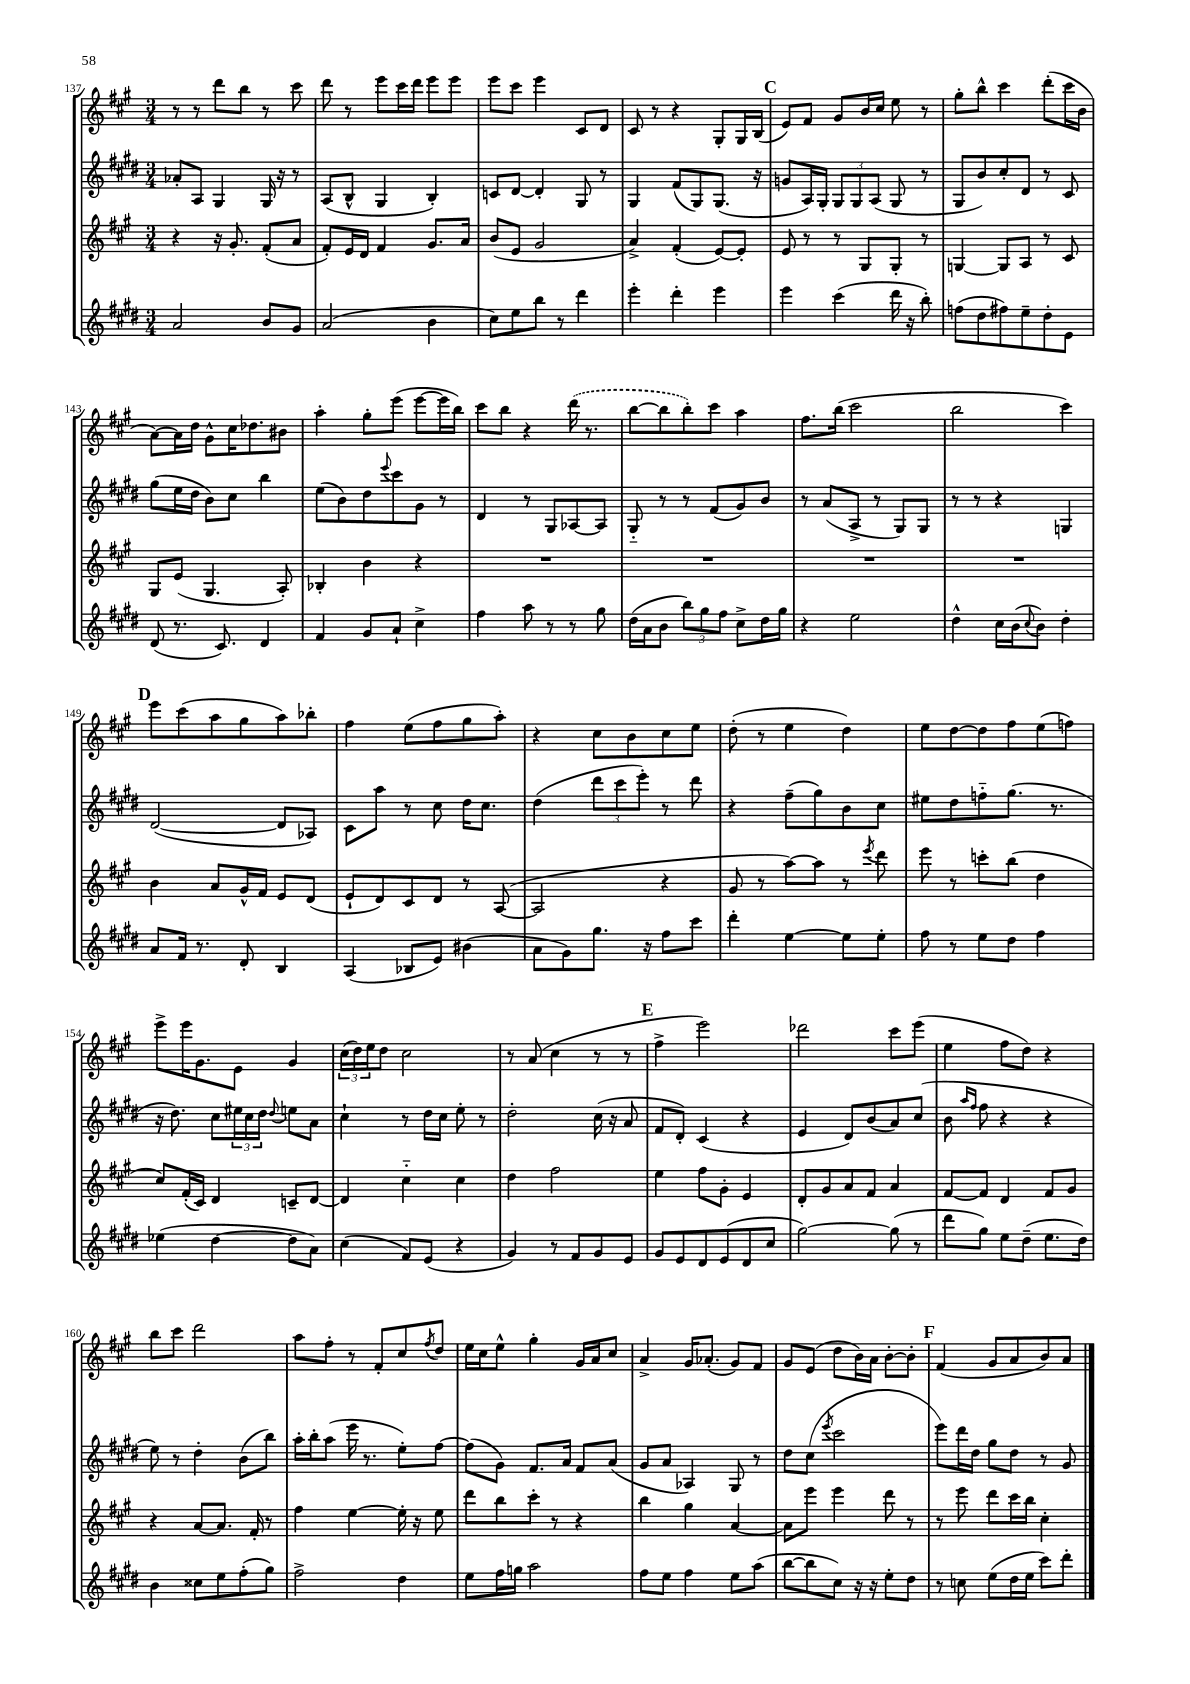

**kern	**kern	**kern	**kern
*part4	*part3	*part2	*part1
*staff4	*staff3	*staff2	*staff1
*clefG2	*clefG2	*clefG2	*clefG2
*k[f#c#g#d#]	*k[f#c#g#]	*k[f#c#g#d#]	*k[f#c#g#]
*M3/4	*M3/4	*M3/4	*M3/4
=137	=137	=137	=137
2a/	4r	8a-X'/L	8r
.	.	8A/J	8r
.	16r	4G#/	8ddd\L
.	8.g#'/	.	.
.	.	.	8bb\J
8b/L	(8f#'/L	16G#/	8r
.	.	16r	.
8g#/J	8a/J	8r	8ccc#\
=138	=138	=138	=138
(2a/	8f#'/L)	(8A/L	8ddd\
.	16e/L	8B^^/J	8r
.	16d/JJ	.	.
.	4f#/	4G#/	8eee\L
.	.	.	16ccc#\L
.	.	.	16ddd\JJ
4b\	8.g#/L	4B'/)	8eee\L
.	.	.	8eee\J
.	16a/Jk	.	.
=139	=139	=139	=139
8cc#\L)	(8b/L	8cn/L	8eee\L
8ee\	8e/J	[8d#/J	8ccc#\J
8bb\J	2g#/	4d#'/]	4eee\
8r	.	.	.
4ddd#\	.	8G#/	8c#/L
.	.	8r	8d/J
=140	=140	=140	=140
4eee'\	4a^/)	4G#/	8c#/
.	.	.	8r
4ddd#'\	(4f#'/	(8f#/L	4r
.	.	8G#/)	.
4eee\	[8e/L)	(8.G#/J	8G#'/L
.	8e'/J]	.	16G#/L
.	.	16r	(16B/JJ
!!LO:REH:place=s1:t=C
=141	=141	=141	=141
4eee\	8e/	8gn/L	8e/L)
.	8r	16A/L)	8f#/J
.	.	16G#'/JJ	.
(4ccc#\	8r	12G#/L	8g#/L
.	.	12G#/	.
.	8G#/L	.	16b/L
.	.	(12A/J	.
.	.	.	16cc#/JJ
16ddd#\	8G#'/J	8G#/	8ee\
16r	.	.	.
8bb'\)	8r	8r	8r
=142	=142	=142	=142
(8ffn\L	[4Gn/	8G#/L	8gg#'\L
8dd#\	.	8b/)	8bb^^\J
8ff#X\)	8G/L]	8cc#'/	4ccc#\
8ee~\	8A/J	8d#/J	.
8dd#'\	8r	8r	(8ddd'\L
8e\J	8c#/	8c#/	16ccc#\L
.	.	.	16b\JJ
!!LO:LB:g=z
=143	=143	=143	=143
(8d#/	8G#/L	(8gg#\L	[8a\L)
8.r	(8e/J	16ee\L	16a\L]
.	.	16dd#\JJ	16dd\JJ
.	4.G#/	8b\L)	8g#^^\L
8.c#/)	.	.	.
.	.	8cc#\J	16cc#\K
.	.	.	8.dd-X\
4d#/	.	4bb\	.
.	8A'/)	.	8b#X\J
=144	=144	=144	=144
4f#/	4B-X'/	(8ee\L	4aa'\
.	.	8b\)	.
8g#/L	4b\	8dd#\	8gg#'\L
.	.	8qqeee/	.
8a`/J	.	8ccc#\	(8eee\J
4cc#^\	4r	8g#\J	[8eee\L
.	.	8r	16eee\L]
.	.	.	16bb\JJ)
=145	=145	=145	=145
4ff#\	2.r	4d#/	8ccc#\L
.	.	.	8bb\J
8aa\	.	8r	4r
8r	.	8G#/L	.
8r	.	[8A-X/	(16ddd\
.	.	.	8.r
8gg#\	.	8A-/J]	.
=146	=146	=146	=146
(16dd#\LL	2.r	8G#/	[8bb\L
16a\J	.	.	.
8b\J	.	8r	8bb\]
12bb\L)	.	8r	8bb'\)
12gg#\	.	.	.
.	.	(8f#/L	8ccc#\J
12ff#\J	.	.	.
8cc#^\L	.	8g#/)	4aa\
16dd#\L	.	8b/J	.
16gg#\JJ	.	.	.
=147	=147	=147	=147
4r	2.r	8r	8.ff#\L
.	.	(8a/L	.
.	.	.	(16bb\Jk
2ee\	.	8A^/J	2ccc#\
.	.	8r	.
.	.	8G#/L)	.
.	.	8G#/J	.
=148	=148	=148	=148
4dd#^^\	2.r	8r	2bb\
.	.	8r	.
16cc#\LL	.	4r	.
(16b\J	.	.	.
8qqcc#/	.	.	.
8b\J)	.	.	.
4dd#'\	.	4Gn/	4ccc#\)
!!LO:LB:g=z
!!LO:REH:place=s1:t=D
=149	=149	=149	=149
8a/L	4b\	([2d#/	8eee\L
16f#/Jk	.	.	(8ccc#\
8.r	.	.	.
.	8a/L	.	8aa\
8d#'/	16g#^^/L	.	8gg#\
.	16f#/JJ	.	.
4B/	8e/L	8d#/L]	8aa\)
.	(8d/J	8A-X/J)	8bb-X'\J
=150	=150	=150	=150
(4A/	8e`/L	8c#\L	4ff#\
.	8d/)	8aa\J	.
8B-X/L	8c#/	8r	(8ee\L
8e/J)	8d/J	8cc#\	8ff#\
(4b#X\	8r	16dd#\KL	8gg#\
.	.	8.cc#\J	.
.	([8A/	.	8aa'\J)
=151	=151	=151	=151
8a\L	2A/]	(4dd#\	4r
8g#\)	.	.	.
8.gg#\J	.	12ddd#\L	8cc#\L
.	.	12ccc#\	.
.	.	.	8b\
.	.	12eee'\J)	.
16r	.	.	.
8ff#\L	4r	8r	8cc#\
8ccc#\J	.	8ddd#\	8ee\J
=152	=152	=152	=152
4ddd#'\	8g#/	4r	(8dd'\
.	8r	.	8r
[4ee\	[8aa\L)	(8ff#~\L	4ee\
.	8aa\J]	8gg#\)	.
8ee\L]	8r	8b\	4dd\)
.	8qeee/	.	.
8ee'\J	8ddd\	8cc#\J	.
=153	=153	=153	=153
8ff#\	8eee\	8ee#X\L	8ee\L
8r	8r	8dd#\	[8dd\
8ee\L	8cccn'\L	8ffn\	8dd\]
8dd#\J	(8bb\J	(8.gg#\J	8ff#\
4ff#\	4dd\	.	(8ee\
.	.	8.r	.
.	.	.	8ffn\J)
!!LO:LB:g=z
=154	=154	=154	=154
(4ee-X\	8cc#/L)	16r	8eee^\L
.	.	8.dd#\)	.
.	(16f#'/L	.	16eee\K
.	16c#/JJ)	.	8.g#\
[4dd#\	4d/	8cc#\L	.
.	.	24ee#X\L	8e\J
.	.	24cc#\	.
.	.	24dd#\JJ	.
.	.	8qqdd#/	.
8dd#\L]	8cn~/L	8een\L	4g#/
8a\J)	[8d/J	8a\J	.
=155	=155	=155	=155
(4cc#\	4d/]	4cc#`\	(24cc#\LL
.	.	.	24dd\)
.	.	.	24ee\J
.	.	.	8dd\J
8f#/L)	4cc#\	8r	2cc#\
(8e/J	.	16dd#\LL	.
.	.	16cc#\JJ	.
4r	4cc#\	8ee'\	.
.	.	8r	.
=156	=156	=156	=156
4g#/)	4dd\	2dd#'\	8r
.	.	.	(8a/
8r	2ff#\	.	4cc#\
8f#/L	.	.	.
8g#/	.	(16cc#\	8r
.	.	16r	.
8e/J	.	8a/	8r
!!LO:REH:place=s1:t=E
=157	=157	=157	=157
8g#/L	4ee\	8f#/L	4ff#^\
8e/	.	8d#'/J)	.
8d#/	8ff#\L	(4c#/	2eee\)
(8e/	8g#'\J	.	.
8d#/	4e/	4r	.
8cc#/J	.	.	.
=158	=158	=158	=158
[2gg#\)	8d'/L	4e/	2ddd-X\
.	8g#/	.	.
.	8a/	8d#/L)	.
.	8f#/J	(8b/	.
(8gg#\]	4a/	8a/)	8ccc#\L
8r	.	(8cc#/J	(8eee\J
=159	=159	=159	=159
8ddd#\L	[8f#/L	8b\	4ee\
.	.	16qqaa/LL	.
.	.	16qqff#/JJ	.
8gg#\J)	8f#/J]	8ff#\	.
8ee\L	4d/	4r	8ff#\L
(8dd#~\J	.	.	8dd\J)
8.ee\L	8f#/L	4r	4r
.	8g#/J	.	.
16dd#\Jk)	.	.	.
!!LO:LB:g=z
=160	=160	=160	=160
4b\	4r	8ee\)	8bb\L
.	.	8r	8ccc#\J
8cc##X\L	[8a/L	4dd#'\	2ddd\
8ee\	8.a/J]	.	.
(8ff#'\	.	(8b\L	.
.	16f#'/	.	.
8gg#\J)	8r	8bb\J)	.
=161	=161	=161	=161
2ff#^\	4ff#\	16aa'\LL	8aa\L
.	.	16bb'\J	.
.	.	(8aa\J	8ff#'\J
.	[4ee\	16eee\	8r
.	.	8.r	.
.	.	.	8f#'/L
4dd#\	16ee'\]	8ee'\L)	8cc#/
.	16r	.	.
.	.	.	8qff#/
.	8ee\	[8ff#\J	8dd/J
=162	=162	=162	=162
8ee\L	8ddd\L	(8ff#\L]	16ee\LL
.	.	.	16cc#\J
16ff#\L	8bb\	8g#\J)	8ee^^\J
16ggn\JJ	.	.	.
2aa\	8ccc#'\J	8.f#/L	4gg#'\
.	8r	.	.
.	.	16a/Jk	.
.	4r	8f#/L	16g#/LL
.	.	.	16a/J
.	.	(8a/J	8cc#/J
=163	=163	=163	=163
8ff#\L	4bb\	8g#/L	4a^/
8ee\J	.	8a/J	.
4ff#\	4gg#\	4A-X/)	16g#/KL
.	.	.	(8.a-X'/J
8ee\L	[4a/	8G#/	8g#/L)
(8aa\J	.	8r	8f#/J
=164	=164	=164	=164
[8bb\L	8a\L]	8dd#\L	8g#/L
8bb\]	8eee\J	(8cc#\J	(8e/J
.	.	8qeee/	.
8cc#\J)	4eee\	2ccc#\	8dd\L
16r	.	.	16b\L)
16r	.	.	16a\JJ
8ee'\L	8ddd\	.	[8b'\L
8dd#\J	8r	.	8b'\J]
!!LO:REH:place=s1:t=F
=165	=165	=165	=165
8r	8r	8eee\L)	(4f#/
8ccn\	8eee\	16ddd#\L	.
.	.	16dd#\JJ	.
(8ee\L	8ddd\L	8gg#\L	8g#/L
16dd#\L	16ccc#\L	8dd#\J	8a/
16ee\JJ	16bb\JJ	.	.
8ccc#\L)	4cc#'\	8r	8b/)
8ddd#'\J	.	8g#/	8a/J
==	==	==	==
*-	*-	*-	*-
